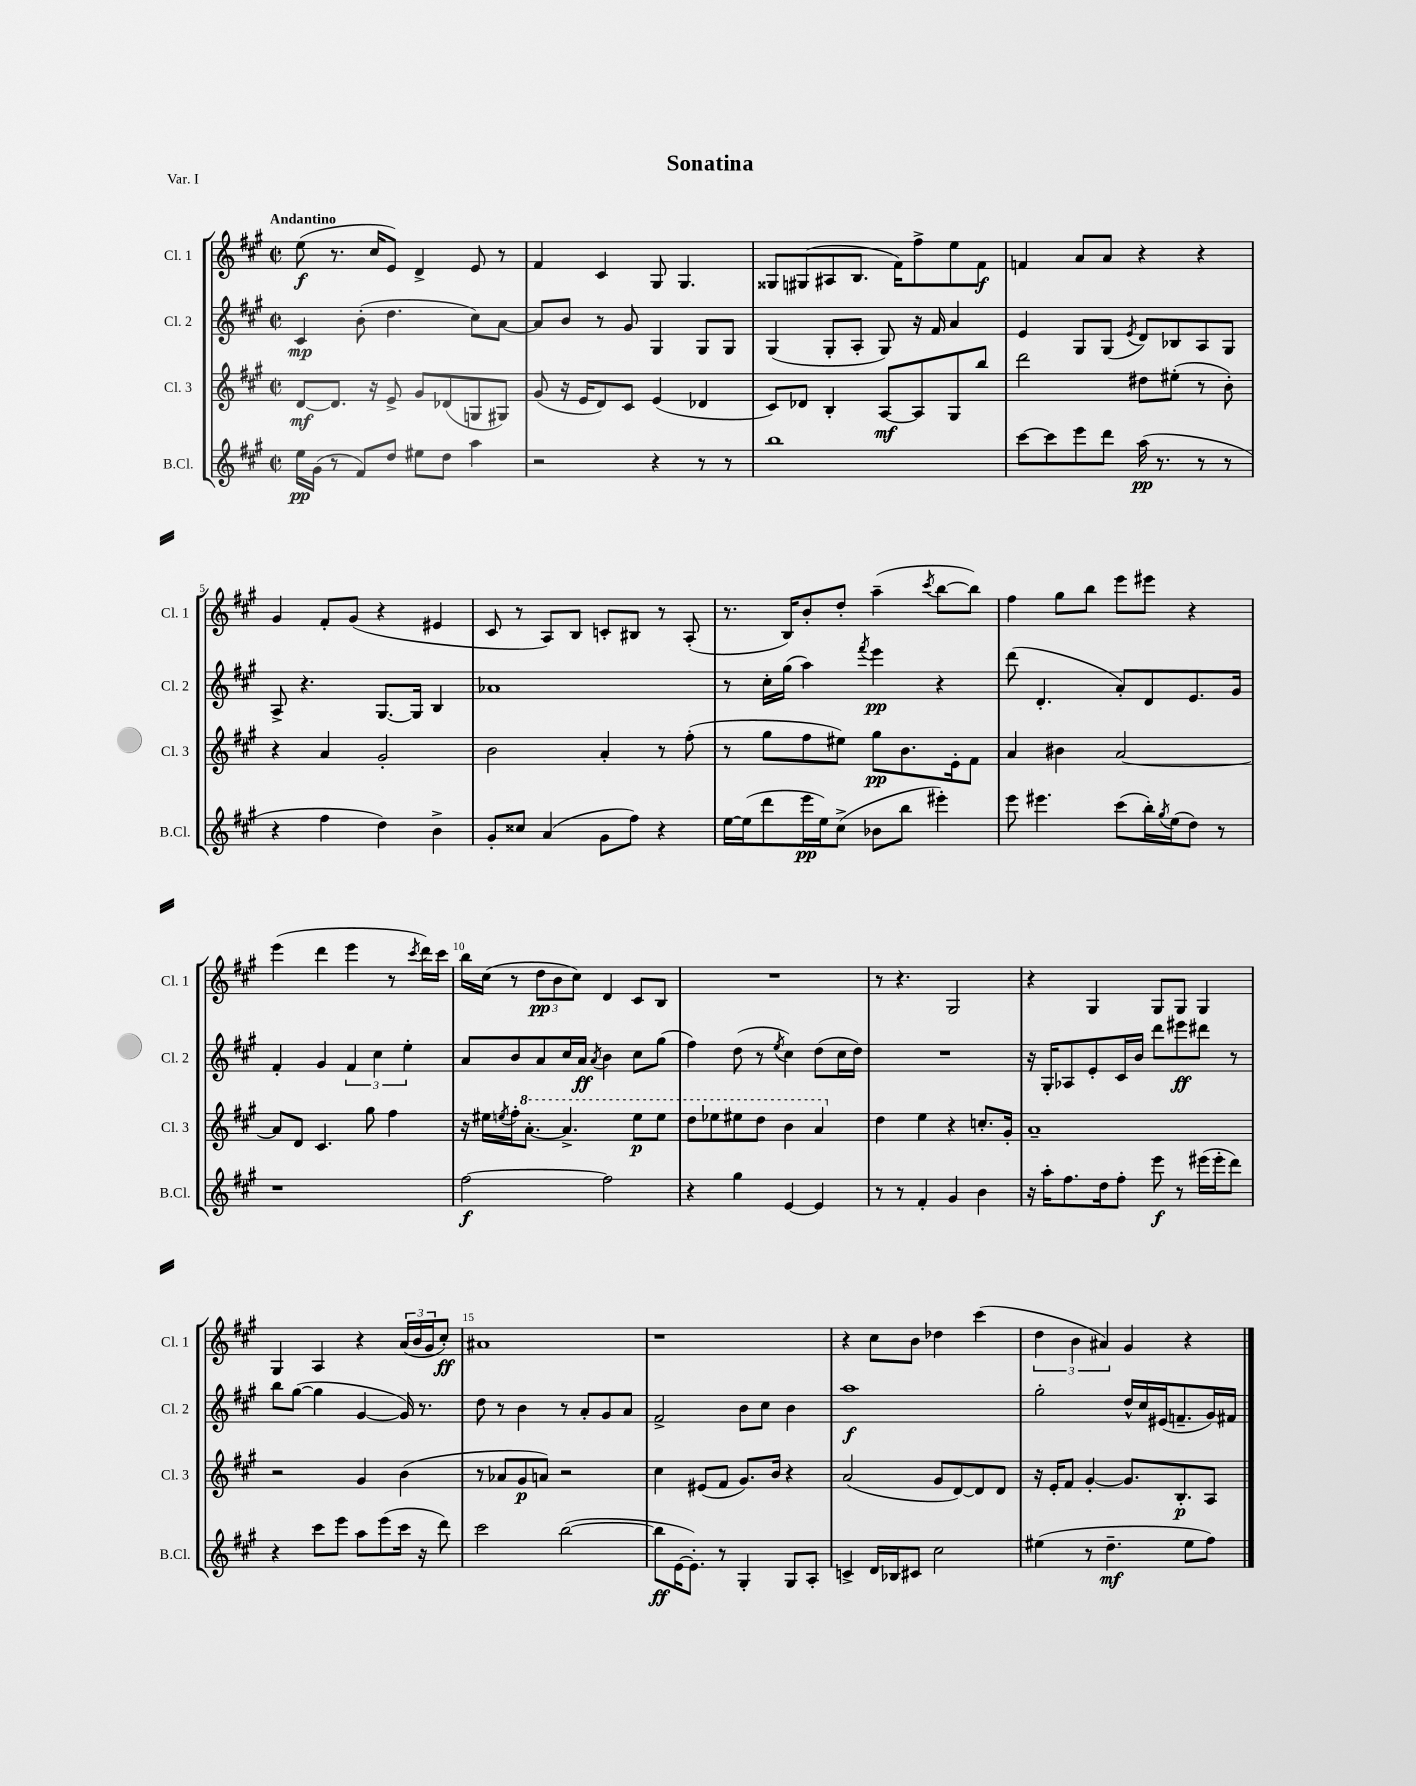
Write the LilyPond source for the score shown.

\header { title = "Sonatina" piece = "Var. I" }
<<
\new StaffGroup <<
\new Staff = "s0" \with { instrumentName = "Cl. 1" shortInstrumentName = "Cl. 1" } {
    \clef treble \key a \major \defaultTimeSignature \time 2/2 \tempo "Andantino"
    e''8\f( r8. cis''16 e'8) d'4-> e'8 r8 |
    fis'4 cis'4 gis8 gis4. |
    gisis8 gis8( ais8 b8. fis'16) fis''8-> e''8 fis'8\f |
    f'4 a'8 a'8 r4 r4 |
    gis'4 fis'8-. gis'8( r4 eis'4 |
    cis'8 r8 a8) b8 c'8-. bis8 r8 a8-.( |
    r8. b16) b'8-. d''8-. a''4--( \acciaccatura { cis'''8 } b''8~ b''8) |
    fis''4 gis''8 b''8 e'''8 eis'''8 r4 |
    e'''4( d'''4 e'''4 r8 \acciaccatura { cis'''8 } d'''16) cis'''16 |
    b''16 cis''16( r8 \tuplet 3/2 { d''8\pp b'8 cis''8) } d'4 cis'8 b8 |
    R1 |
    r8 r4. gis2 |
    r4 gis4 gis8 gis8 gis4 |
    gis4 a4 r4 \tuplet 3/2 { a'16( b'16 gis'16 } cis''8-.\ff) |
    ais'1 |
    r1 |
    r4 cis''8 b'8 des''4 cis'''4( |
    \tuplet 3/2 { d''4 b'4 ais'4) } gis'4 r4 \bar "|." |
}
\new Staff = "s1" \with { instrumentName = "Cl. 2" shortInstrumentName = "Cl. 2" } {
    \clef treble \key a \major \defaultTimeSignature \time 2/2
    cis'4\mp b'8-.( d''4. cis''8) a'8~ |
    a'8 b'8 r8 gis'8 gis4 gis8 gis8 |
    gis4( gis8-. a8-. gis8) r16 fis'16 a'4 |
    e'4 gis8 gis8( \acciaccatura { e'8 } d'8) bes8 a8 gis8 |
    a8-> r4. gis8.~ gis16 b4 |
    aes'1 |
    r8 cis''16-. gis''16( a''4) \acciaccatura { fis'''8 } e'''4\pp r4 |
    d'''8( d'4.-. a'8-.) d'8 e'8. gis'16 |
    fis'4-. gis'4 \tuplet 3/2 { fis'4 cis''4 e''4-. } |
    a'8 b'8 a'8 cis''16 a'16\ff \acciaccatura { a'8 } b'4 cis''8 gis''8( |
    fis''4) d''8( r8 \acciaccatura { e''8 } cis''4) d''8( cis''16 d''16) |
    R1 |
    r16 gis16-. aes8 e'8-. cis'16 b'16 d'''8 eis'''8\ff dis'''8 r8 |
    b''8 gis''8~( gis''4 gis'4~ gis'16) r8. |
    d''8 r8 b'4 r8 a'8-. gis'8 a'8 |
    fis'2-> b'8 cis''8 b'4 |
    a''1\f |
    gis''2-. d''16-^ cis''16 eis'16( f'8.-- gis'16) fis'16 \bar "|." |
}
\new Staff = "s2" \with { instrumentName = "Cl. 3" shortInstrumentName = "Cl. 3" } {
    \clef treble \key a \major \defaultTimeSignature \time 2/2
    d'8~\mf d'8. r16 e'8-> gis'8 des'8( g8 gis8) |
    gis'8( r16 e'16 d'8) cis'8 e'4( des'4 |
    cis'8) des'8 b4-. a8~\mf a8 gis8 b''8 |
    d'''2 dis''8 eis''8-.( r8 b'8-.) |
    r4 a'4 gis'2-. |
    b'2 a'4-. r8 fis''8-.( |
    r8 gis''8 fis''8 eis''8) gis''8\pp b'8. e'16-. fis'8 |
    a'4 bis'4 a'2~ |
    a'8 d'8 cis'4. gis''8 fis''4 |
    r16 eis''16 \acciaccatura { e''8 } fis''16-. \ottava #1 a''8.~-. a''4.-> e'''8\p e'''8 |
    d'''8 ees'''8 eis'''8 d'''8 b''4 a''4 \ottava #0 |
    d''4 e''4 r4 c''8.-. gis'16-. |
    a'1-- |
    r2 gis'4 b'4( |
    r8 aes'8 gis'8\p a'8) r2 |
    cis''4 eis'8( fis'8 gis'8.) b'16 r4 |
    a'2( gis'8 d'8~) d'8 d'8 |
    r16 e'16-. fis'8 gis'4~-. gis'8. b8.-.\p a8 \bar "|." |
}
\new Staff = "s3" \with { instrumentName = "B.Cl." shortInstrumentName = "B.Cl." } {
    \clef treble \key a \major \defaultTimeSignature \time 2/2
    e''16\pp gis'16( r8 fis'8) d''8 eis''8 d''8 a''4 |
    r2 r4 r8 r8 |
    b''1 |
    cis'''8~ cis'''8 e'''8 d'''8 a''16\pp( r8. r8 r8 |
    r4 fis''4 d''4) b'4-> |
    gis'8-. cisis''8 a'4( gis'8 fis''8) r4 |
    e''16~ e''16( d'''8 e'''16\pp e''16) cis''8->( bes'8 b''8 eis'''4-.) |
    e'''8 eis'''4. cis'''8( b''16-.) \acciaccatura { gis''8 } e''16( d''8) r8 |
    r1 |
    fis''2~\f fis''2 |
    r4 gis''4 e'4~ e'4 |
    r8 r8 fis'4-. gis'4 b'4 |
    r16 a''16-. fis''8. d''16 fis''8-. e'''8\f r8 eis'''16( eis'''16-. d'''8) |
    r4 cis'''8 e'''8 a''8 e'''8( cis'''16 r16 d'''8) |
    cis'''2 b''2~( |
    b''8\ff e'16~ e'8.-.) r8 gis4-. gis8 a8-. |
    c'4-> d'16 bes16 cis'8 cis''2 |
    eis''4( r8 d''4.--\mf eis''8 fis''8) \bar "|." |
}
>>
>>
\layout { \context { \Score \override BarNumber.break-visibility = ##(#f #t #t) barNumberVisibility = #(every-nth-bar-number-visible 5) } }
